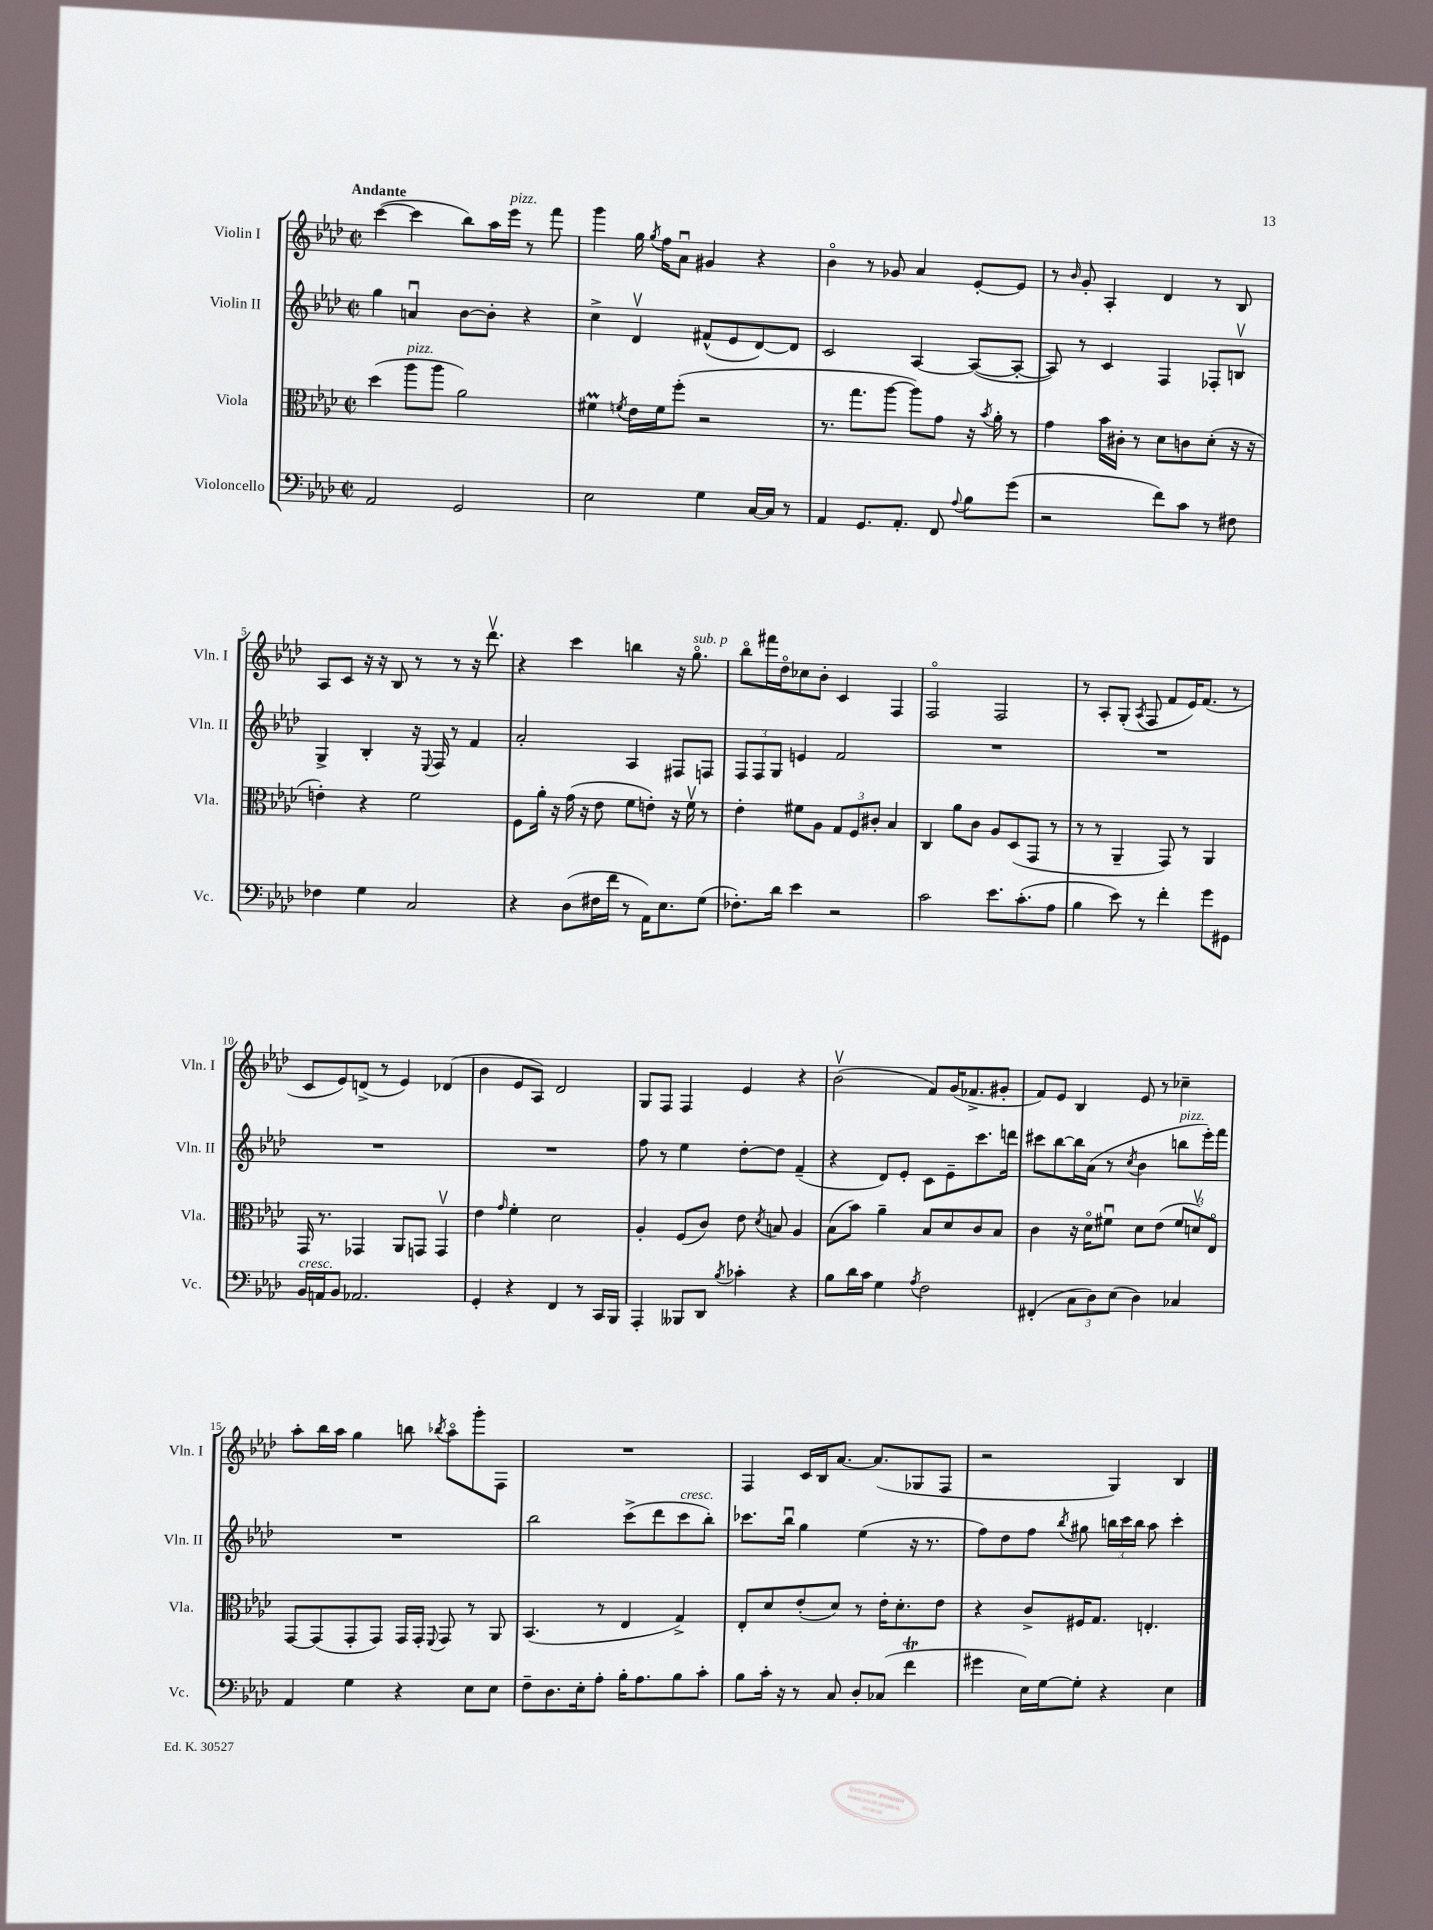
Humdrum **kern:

**kern	**kern	**kern	**kern
*part4	*part3	*part2	*part1
*staff4	*staff3	*staff2	*staff1
*I"Violoncello	*I"Viola	*I"Violin II	*I"Violin I
*I'Vc.	*I'Vla.	*I'Vln. II	*I'Vln. I
*clefF4	*clefC3	*clefG2	*clefG2
*k[b-e-a-d-]	*k[b-e-a-d-]	*k[b-e-a-d-]	*k[b-e-a-d-]
*M2/2	*M2/2	*M2/2	*M2/2
*met(c|)	*met(c|)	*met(c|)	*met(c|)
=1	=1	=1	=1
!	!	!	!LO:TX:a:B:t=Andante
2AA-/	(4dd-\	4gg\	([4ccc\
!	!LO:TX:a:i:t=pizz.	!	!
.	8aa-\L	4anu/	4ccc\]
.	8aa-\J	.	.
2GG/	2a-\)	[8b-\L	8bb-\L)
.	.	8b-'\J]	16aa-\L
!	!	!	!LO:TX:a:i:t=pizz.
.	.	.	16eee-\JJ
.	.	4r	8r
.	.	.	8fff\
=2	=2	=2	=2
2E-\	4f#Xm\	4cc^\	4ggg\
.	8qfn/	.	.
.	16e-\LL	4d-v/	16gg\
.	.	.	8qgg/
.	16f\J	.	16ff\KL
.	(8ff'\J	.	8a-u\J
4G\	2r	(8f#X^^/L	4g#X/
.	.	8e-/	.
[16C/LL	.	[8d-/)	4r
16C/JJ]	.	.	.
8r	.	8d-/J]	.
=3	=3	=3	=3
4AA-/	8.r	2c/	4b-\
.	8.gg\L	.	.
8.GG/L	.	.	8r
.	[8aa-\J	.	8g-X/
8.AA-'/J	.	.	.
.	8aa-\L])	[4A-/	4a-/
8FF/	8g\J	.	.
8qqA-/	.	.	.
8B-\L	16r	(8A-/L_	[8e-'/L
.	8qb-/	.	.
.	16a-'\	.	.
(8g\J	8r	8A-'/J_	8e-/J]
=4	=4	=4	=4
2r	4g\	8A-/])	8r
.	.	.	16qqb-/
.	.	8r	8g'/
.	16b-\LL	4c/	4A-'/
.	16c#X'\JJ	.	.
.	8r	.	.
8f\L)	8d-\L	4F/	4d-/
8c\J	8cn\	.	.
8r	(8d-'\J	8F-X'/L	8r
8F#X\	16r	8Bnv/J	8B-/
.	16r	.	.
!!LO:LB:g=z
=5	=5	=5	=5
4F-X\	4en'\)	4G^/	8A-/L
.	.	.	8c/J
4G\	4r	4B-'/	16r
.	.	.	16r
.	.	.	8B-/
2C/	2f\	16r	8r
.	.	8qqE-/	.
.	.	16F/	.
.	.	8r	8r
.	.	4f/	16r
.	.	.	8.ddd-v\
=6	=6	=6	=6
4r	8F\L	2a-'/	4r
.	16a-'\Jk	.	.
.	16r	.	.
(8D-\L	(16g\	.	4ccc\
.	16r	.	.
16F#X\L	8e-\	.	.
16f\JJ	.	.	.
8r	8f\L	4A-/	4bbn\
16AA-\KL)	8en'\J)	.	.
8.E-\	.	.	.
.	16r	8F#X/L	16r
!	!	!	!LO:TX:a:i:t=sub. p
.	16fv\	.	8.gg\
(8G\J	8r	8Fn/J	.
=7	=7	=7	=7
8.F-X'\L)	4e-'\	12F/L	8bb-\L
.	.	12F/	.
.	.	.	16fff#X\L
.	.	12G/J	.
16d-\Jk	.	.	16dd-\J
4e-\	8f#X\L	4en/	8cc-X\
.	8A-\J	.	8b-'\J
2r	12G/L	2f/	4c/
.	12F/	.	.
.	12c#X'/J	.	.
.	4B-/	.	4F/
=8	=8	=8	=8
2c\	4C/	1r	2F/
.	8a-\L	.	.
.	8c\J	.	.
8.e-\L	8A-/L	.	2F/
.	(8D-/	.	.
(8.c'\	.	.	.
.	8GG/J	.	.
8A-\J	8r	.	.
=9	=9	=9	=9
4B-\	8r	1r	8r
.	8r	.	8A-'/L
8e-\)	4AA-~/	.	(8G'/J
.	.	.	8qA-/
8r	.	.	8F/
4f'\	8GG/)	.	8f/L
.	8r	.	16e-/K)
.	.	.	(8.f/J
8g\L	4AA-/	.	.
8GG#X\J	.	.	8r
!!LO:LB:g=z
=10	=10	=10	=10
!LO:TX:a:i:t=cresc.	!	!	!
16BB-/LL	16GG/	1r	8c/L
16AAn/J	8.r	.	.
8BB-/J	.	.	8e-/)
2.AA-X/	4GG-X/	.	(8dn^/J
.	.	.	8r
.	8AA-/L	.	4e-/)
.	8GGn/J	.	.
.	4GGv/	.	(4d-X/
=11	=11	=11	=11
4GG'/	4e-\	1r	4b-\
.	16qqg/	.	.
4r	4f'\	.	8e-/L
.	.	.	8A-/J)
4FF/	2d-\	.	2d-/
8r	.	.	.
16CC/LL	.	.	.
16BBB-/JJ	.	.	.
=12	=12	=12	=12
4AAA-'/	4A-'/	8ff\	8G/L
.	.	8r	8F/J
8BBB--X/L	(8F/L	4ee-\	4F/
8DD-/J	8c/J)	.	.
8qB-/	.	.	.
4c-X'\	8e-\	[8dd-'\L	4e-/
.	8qd-/	.	.
.	8Bn/	8dd-\J]	.
4r	4A-/	(4f~/	4r
=13	=13	=13	=13
8B-\L	(8B-\L	4r	(2b-v\
16d-\L	8b-\J)	.	.
16c\JJ	.	.	.
4G\	4a-~\	8d-/L)	.
.	.	8e-'/J	.
8qA-/	.	.	.
2F\	8B-/L	8c\L	8f/L)
.	8d-/	8e-~\	(16g/K
.	.	.	8.f-X^/
.	8c/	8.ccc\	.
.	8B-/J	.	8g#X'/J
.	.	16dddn\Jk	.
=14	=14	=14	=14
(4FF#X'/	4c\	8ccc#X\L	8f/L)
.	.	[8bb-\	8e-/J
12C\L	16r	16bb-\L]	4B-/
.	16d-\KL	(16a-\JJ	.
12D-\)	.	.	.
.	8f#Xu\J	8r	.
(12E-\J	.	.	.
.	.	8qcc/	.
4D-\)	8d-\L	4b-\	8e-/
.	(8e-\J	.	8r
!	!	!LO:TX:a:i:t=pizz.	!
4C-X/	12f#/L	8bbn\L	4cc-X~\
.	12dnv/)	.	.
.	.	16eee-'\L)	.
.	12E-/J	.	.
.	.	16fff\JJ	.
!!LO:LB:g=z
=15	=15	=15	=15
4AA-/	[8GG/L	1r	8aa-'\L
.	(8GG/]	.	16bb-\L
.	.	.	16aa-\JJ
4G\	8GG'/	.	4gg\
.	8GG/J)	.	.
4r	16GG/LL	.	8bbn\
.	16GG'/JJ	.	.
.	8qqFF/	.	8qbb-X/
.	8GG/	.	8aa-\L
8E-\L	8r	.	8ggg'\
8E-\J	8AA-/	.	8F\J
=16	=16	=16	=16
8F~\L	(4.BB-/	2bb-\	1r
8.D-\	.	.	.
16E-'\k	.	.	.
8A-'\J	8r	.	.
16B-'\KL	4E-/	(8ccc^\L	.
8.A-\	.	.	.
.	.	8ddd-\	.
!	!	!LO:TX:a:i:t=cresc.	!
8B-\	4G^/)	8ccc\	.
8c'\J	.	8bb-'\J)	.
=17	=17	=17	=17
8B-\L	8E-'/L	8.ccc-X\L	4F/
16c'\Jk	8d-/	.	.
16r	.	16bb-u\Jk	.
8r	(8e-'/	4gg\	16c/LL
.	.	.	16B-/J
8C/	8d-/J)	.	[8.a-/J
8D-'/L	8r	(4ee-\	.
.	.	.	(8.a-/L]
(8C-X/J	16e-'\KL	.	.
.	8.d-'\	.	.
4fT\	.	16r	8G-X/
.	.	8.r	.
.	8e-\J	.	8F/J
=18	=18	=18	=18
4g#X\	4r	8ff\L)	2r
.	.	8dd-\	.
16E-\LL)	8c^/L	8ff\J	.
[16G\J	.	.	.
.	.	8qbb-/	.
8G'\J]	16F#X/K	8gg#X\	.
.	8.G/J	.	.
4r	.	24bbn\LL	4G/)
.	.	24ccc\	.
.	.	24bb\JJ	.
.	4.En'/	8aa-\	.
4E-\	.	4ccc'\	4B-/
==	==	==	==
*-	*-	*-	*-
